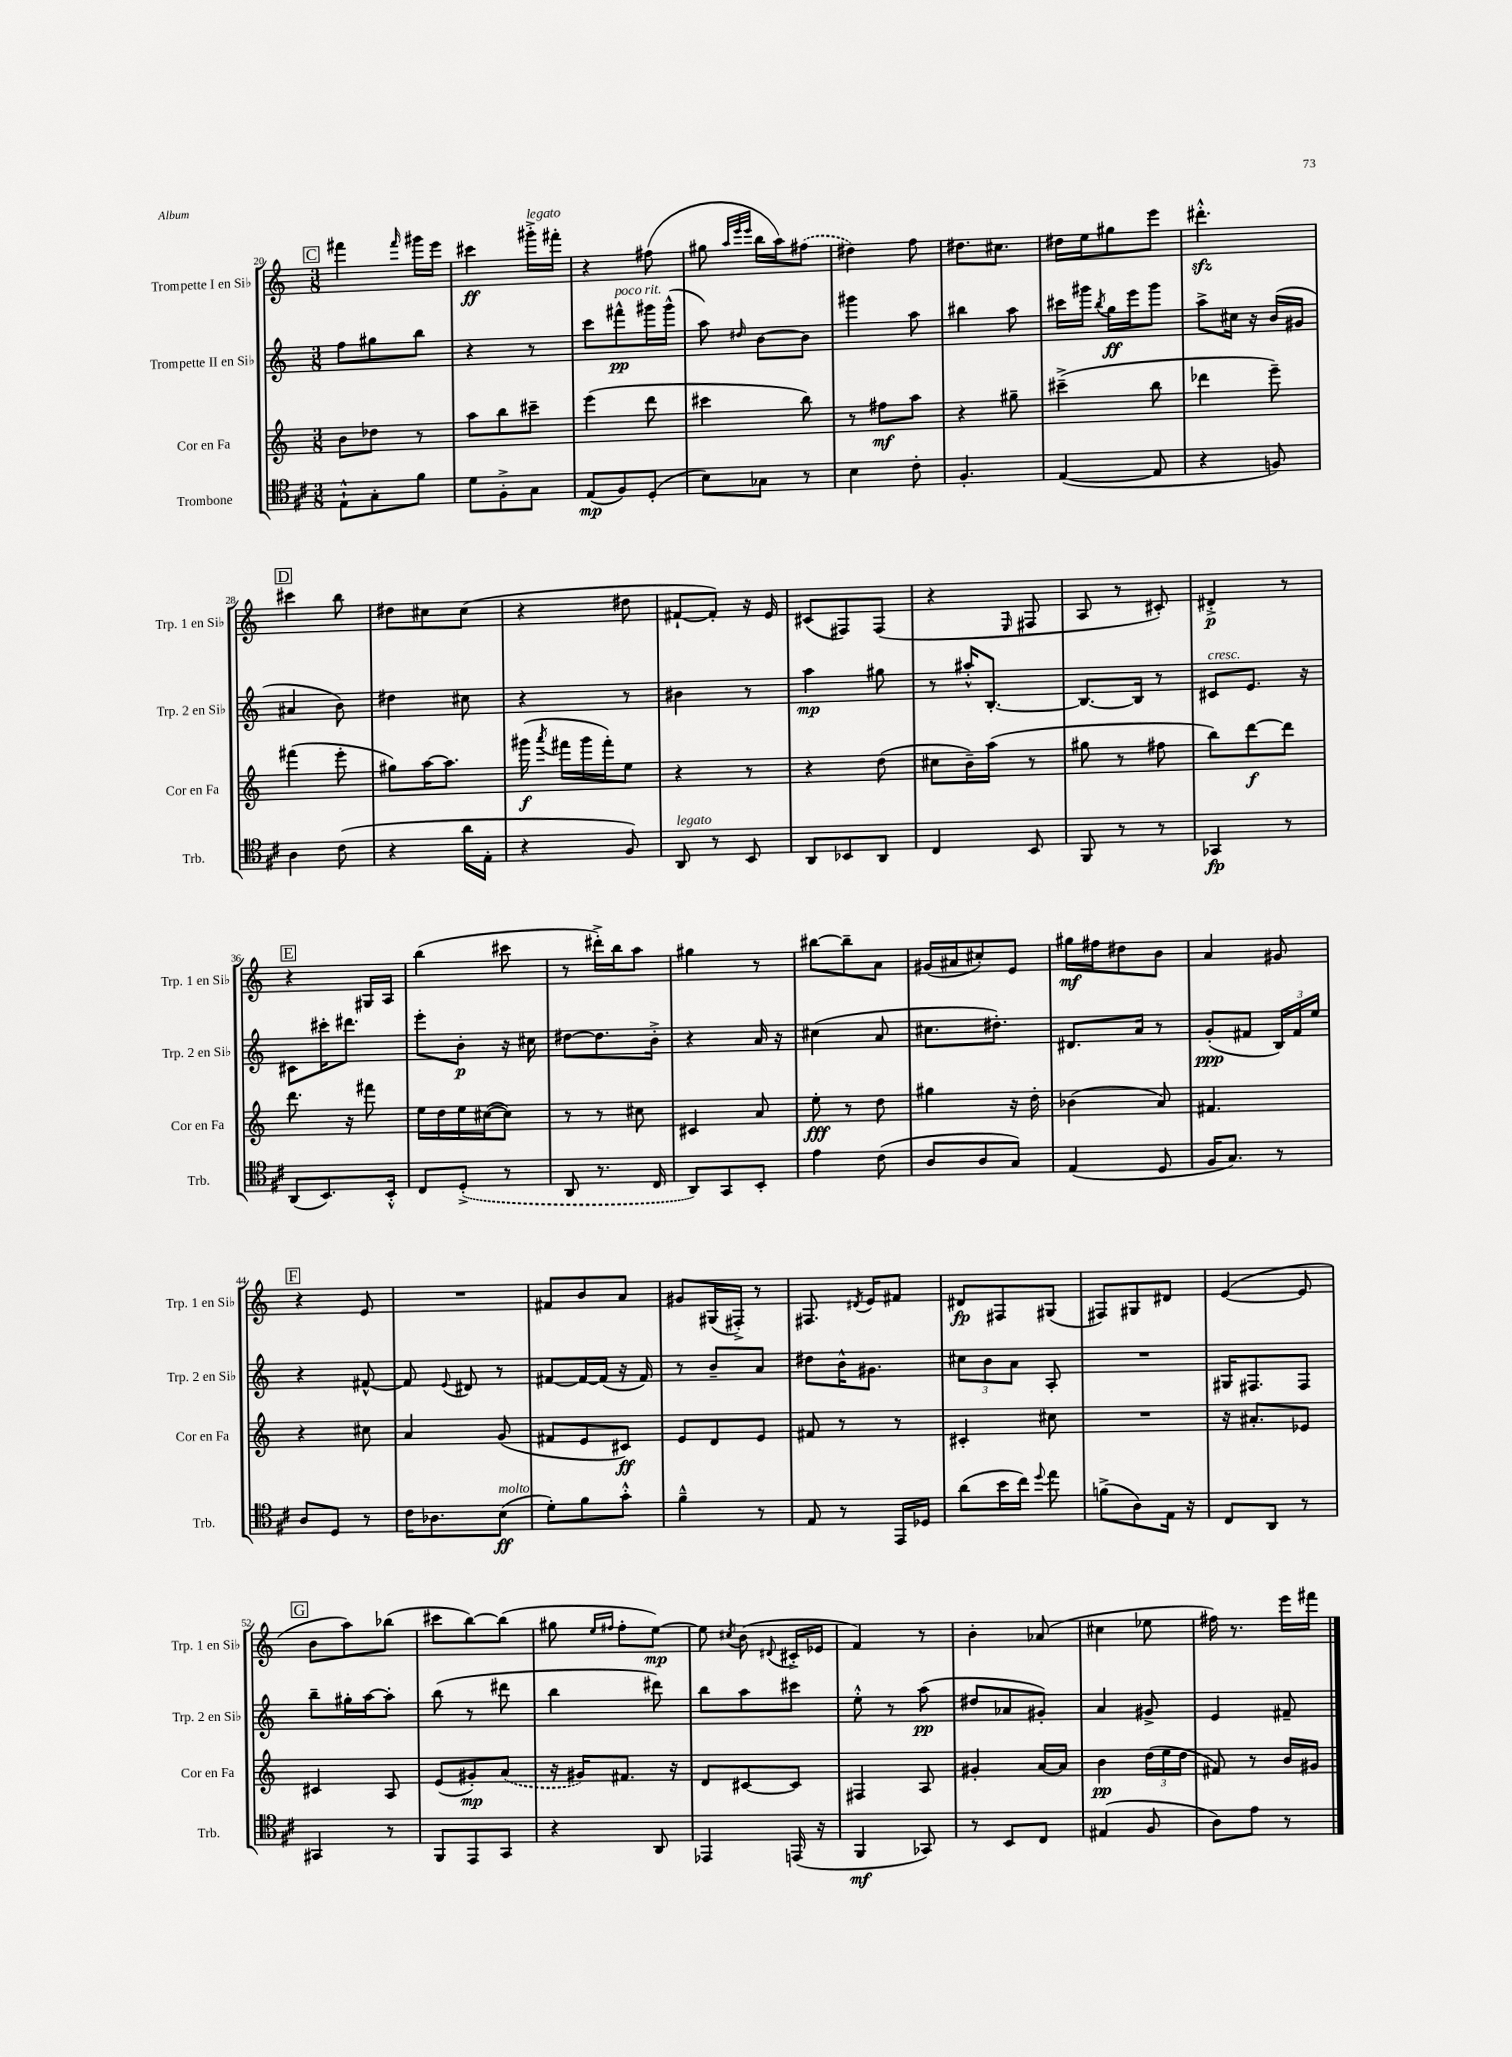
<<
\new StaffGroup <<
\new Staff = "s0" \with { instrumentName = "Trompette I en Sib" shortInstrumentName = "Trp. 1 en Sib" } {
    \clef treble \key c \major \numericTimeSignature \time 3/8
    \autoBeamOff \mark \markup { \box "C" } fis'''4 \grace { fis'''16 } gis'''16[ e'''16] |
    cis'''4\ff gis'''16[-.->^\markup { \italic "legato" } fis'''16]-. |
    r4 fis''8( |
    gis''8 \grace { a''32[ e'''32 e'''32] } b''16[ a''16) \once \slurDashed fis''8]( |
    dis''4) f''8 |
    dis''8.[ cis''8.] |
    dis''16[ e''16 gis''8 e'''8] |
    dis'''4.-.-^\sfz |
    \mark \markup { \box "D" } cis'''4 b''8 |
    dis''8[ cis''8 cis''8]( |
    r4 dis''8 |
    fis'8[~-! fis'8]-.) r16 e'16 |
    cis'8[( fis8) fis8]( |
    r4 \grace { e16 } fis8 |
    a8 r8 cis'8-.) |
    dis'4-.->\p r8 |
    \mark \markup { \box "E" } r4 gis16[ a16] |
    b''4( cis'''8 |
    r8 dis'''16[-.->) b''16 a''8] |
    gis''4 r8 |
    bis''8[~ bis''8-- a'8] |
    gis'16[( ais'16 cis''8-.) e'8] |
    gis''16[\mf fis''16 dis''8 b'8] |
    a'4 gis'8 |
    \mark \markup { \box "F" } r4 e'8 |
    R4. |
    fis'8[ b'8 a'8] |
    gis'8[ gis16( fis16]-.->) r8 |
    fis8. \acciaccatura { dis'8 } e'16[ fis'8] |
    dis'8[\fp fis8 gis8]( |
    fis8[) gis8 dis'8] |
    e'4~( e'8 |
    \mark \markup { \box "G" } b'8[ a''8) bes''8]( |
    cis'''8[ b''8~) b''8]( |
    gis''8 \grace { e''16[ fis''16] } fis''8[-. e''8]~\mp) |
    e''8 \acciaccatura { cis''8 } b'8( \appoggiatura { dis'8 } cis'16[-.-> ees'16] |
    f'4) r8 |
    b'4-. aes'8( |
    cis''4 ees''8 |
    fis''16) r8. e'''16[ fis'''16] \bar "|." |
}
\new Staff = "s1" \with { instrumentName = "Trompette II en Sib" shortInstrumentName = "Trp. 2 en Sib" } {
    \clef treble \key c \major \numericTimeSignature \time 3/8
    \autoBeamOff \mark \markup { \box "C" } f''8[ gis''8 b''8] |
    r4 r8 |
    c'''8[ fis'''8-^\pp^\markup { \italic "poco rit." } gis'''16 gis'''16]-^( |
    a''8) \grace { dis''16 } b'8[~ b'8] |
    gis'''4 a''8 |
    bis''4 a''8 |
    cis'''16[ gis'''16] \acciaccatura { b''8 } g''16[\ff e'''16 gis'''8] |
    a''8[-> cis''16] r16 b'16[( gis'16] |
    \mark \markup { \box "D" } ais'4 b'8) |
    dis''4 cis''8 |
    r4 r8 |
    bis'4 r8 |
    a''4\mp gis''8 |
    r8 ais''16[-.-^ b8.]~-. |
    b8.[~ b16] r8 |
    cis'8[^\markup { \italic "cresc." } e'8.] r16 |
    \mark \markup { \box "E" } cis'8[ cis'''16-. dis'''8.] |
    e'''8[-. b'8]-.\p r16 cis''16 |
    dis''8[~ dis''8. b'16]-.-> |
    r4 a'16 r16 |
    cis''4( a'8 |
    cis''8.[ dis''8.]-.) |
    dis'8.[ a'16] r8 |
    g'8[-.\ppp( fis'8] \tuplet 3/2 { b16[) fis'16 e''16] } |
    \mark \markup { \box "F" } r4 fis'8~-^ |
    fis'8 \appoggiatura { e'8 } dis'8 r8 |
    fis'8[~ fis'16~ fis'16]( r16 fis'16) |
    r8 b'8[-- a'8] |
    dis''8[ b'16-^ gis'8.] |
    \tuplet 3/2 { cis''8[ b'8 a'8] } a8-. |
    R4. |
    gis16[ fis8. fis8] |
    \mark \markup { \box "G" } b''8[-- gis''16-. a''16~ a''8]-. |
    b''8( r8 dis'''8 |
    b''4 dis'''8) |
    b''8[ a''8 cis'''8] |
    e''8-.-^ r8 a''8\pp( |
    dis''8[ aes'8 gis'8]-.) |
    a'4 gis'8-> |
    e'4 fis'8-- \bar "|." |
}
\new Staff = "s2" \with { instrumentName = "Cor en Fa" shortInstrumentName = "Cor en Fa" } {
    \clef treble \key c \major \numericTimeSignature \time 3/8
    \autoBeamOff \mark \markup { \box "C" } b'8[ des''8] r8 |
    a''8[ b''8 cis'''8]-- |
    e'''4( d'''8 |
    cis'''4 b''8) |
    r8 fis''8[\mf a''8] |
    r4 gis''8-- |
    cis'''4--->( b''8 |
    des'''4 e'''8--) |
    \mark \markup { \box "D" } fis'''4( e'''8-. |
    gis''8[) a''16~ a''8.] |
    gis'''16\f( \acciaccatura { a'''8 } fis'''16[ gis'''16 fis'''16-.) e''8] |
    r4 r8 |
    r4 d''8( |
    cis''8[ b'16--) a''16]( r8 |
    gis''8 r8 fis''8 |
    b''8[) d'''8~\f d'''8] |
    \mark \markup { \box "E" } d'''8. r16 fis'''8 |
    e''16[ d''16 e''16 cis''16~( cis''8]) |
    r8 r8 cis''8 |
    cis'4 a'8 |
    e''8-.\fff r8 d''8 |
    gis''4 r16 d''16-. |
    bes'4( a'8) |
    fis'4. |
    \mark \markup { \box "F" } r4 cis''8 |
    a'4 g'8( |
    fis'8[ e'8 cis'8]\ff) |
    e'8[ d'8 e'8] |
    fis'8 r8 r8 |
    cis'4-. cis''8 |
    R4. |
    r16 ais'8.[-. ees'8] |
    \mark \markup { \box "G" } cis'4 a8 |
    e'8[( gis'8-.\mp) \once \slurDashed a'8]( |
    r16 gis'16[) fis'8.] r16 |
    d'8[ cis'8~ cis'8] |
    fis4 a8 |
    gis'4-. a'16[~ a'16] |
    b'4\pp \tuplet 3/2 { d''16[( e''16 d''16] } |
    fis'8) r8 b'16[ gis'16] \bar "|." |
}
\new Staff = "s3" \with { instrumentName = "Trombone" shortInstrumentName = "Trb." } {
    \clef tenor \key d \major \numericTimeSignature \time 3/8
    \autoBeamOff \mark \markup { \box "C" } e8[-!-^ g8-. fis'8] |
    d'8[ fis8-.-> g8] |
    e8[\mp( fis8) d8]-.( |
    b8[) ges8] r8 |
    b4 cis'8-. |
    fis4.-. |
    e4~( e8 |
    r4 f8) |
    \mark \markup { \box "D" } a4 cis'8( |
    r4 a'16[ e16]-. |
    r4 fis8) |
    a,8^\markup { \italic "legato" } r8 b,8 |
    a,8[ bes,8 a,8] |
    cis4 b,8 |
    fis,8 r8 r8 |
    ges,4\fp r8 |
    \mark \markup { \box "E" } a,8[( b,8.) b,16]-.-^ |
    cis8[ \once \slurDashed d8]-.->( r8 |
    a,8 r8. cis16 |
    a,8[) g,8 b,8]-. |
    e'4 cis'8( |
    a8[ a8 g8]) |
    e4( d8 |
    fis16[ g8.]) r8 |
    \mark \markup { \box "F" } a8[ d8] r8 |
    cis'16[ aes8. b8]\ff^\markup { \italic "molto" }( |
    d'8[-.) fis'8 g'8]-.-^ |
    fis'4---^ r8 |
    e8 r8 e,16[ des16] |
    a'8[( b'16 cis''16]) \appoggiatura { d''8 } e''8 |
    f'8[->( a8) e16] r16 |
    cis8[ a,8] r8 |
    \mark \markup { \box "G" } gis,4 r8 |
    fis,8[ e,8 g,8] |
    r4 a,8 |
    ees,4 e,16( r16 |
    fis,4\mf ges,8) |
    r8 b,8[ cis8] |
    eis4( fis8 |
    a8[) e'8] r8 \bar "|." |
}
>>
>>
\layout { \context { \Score currentBarNumber = #20 } }
